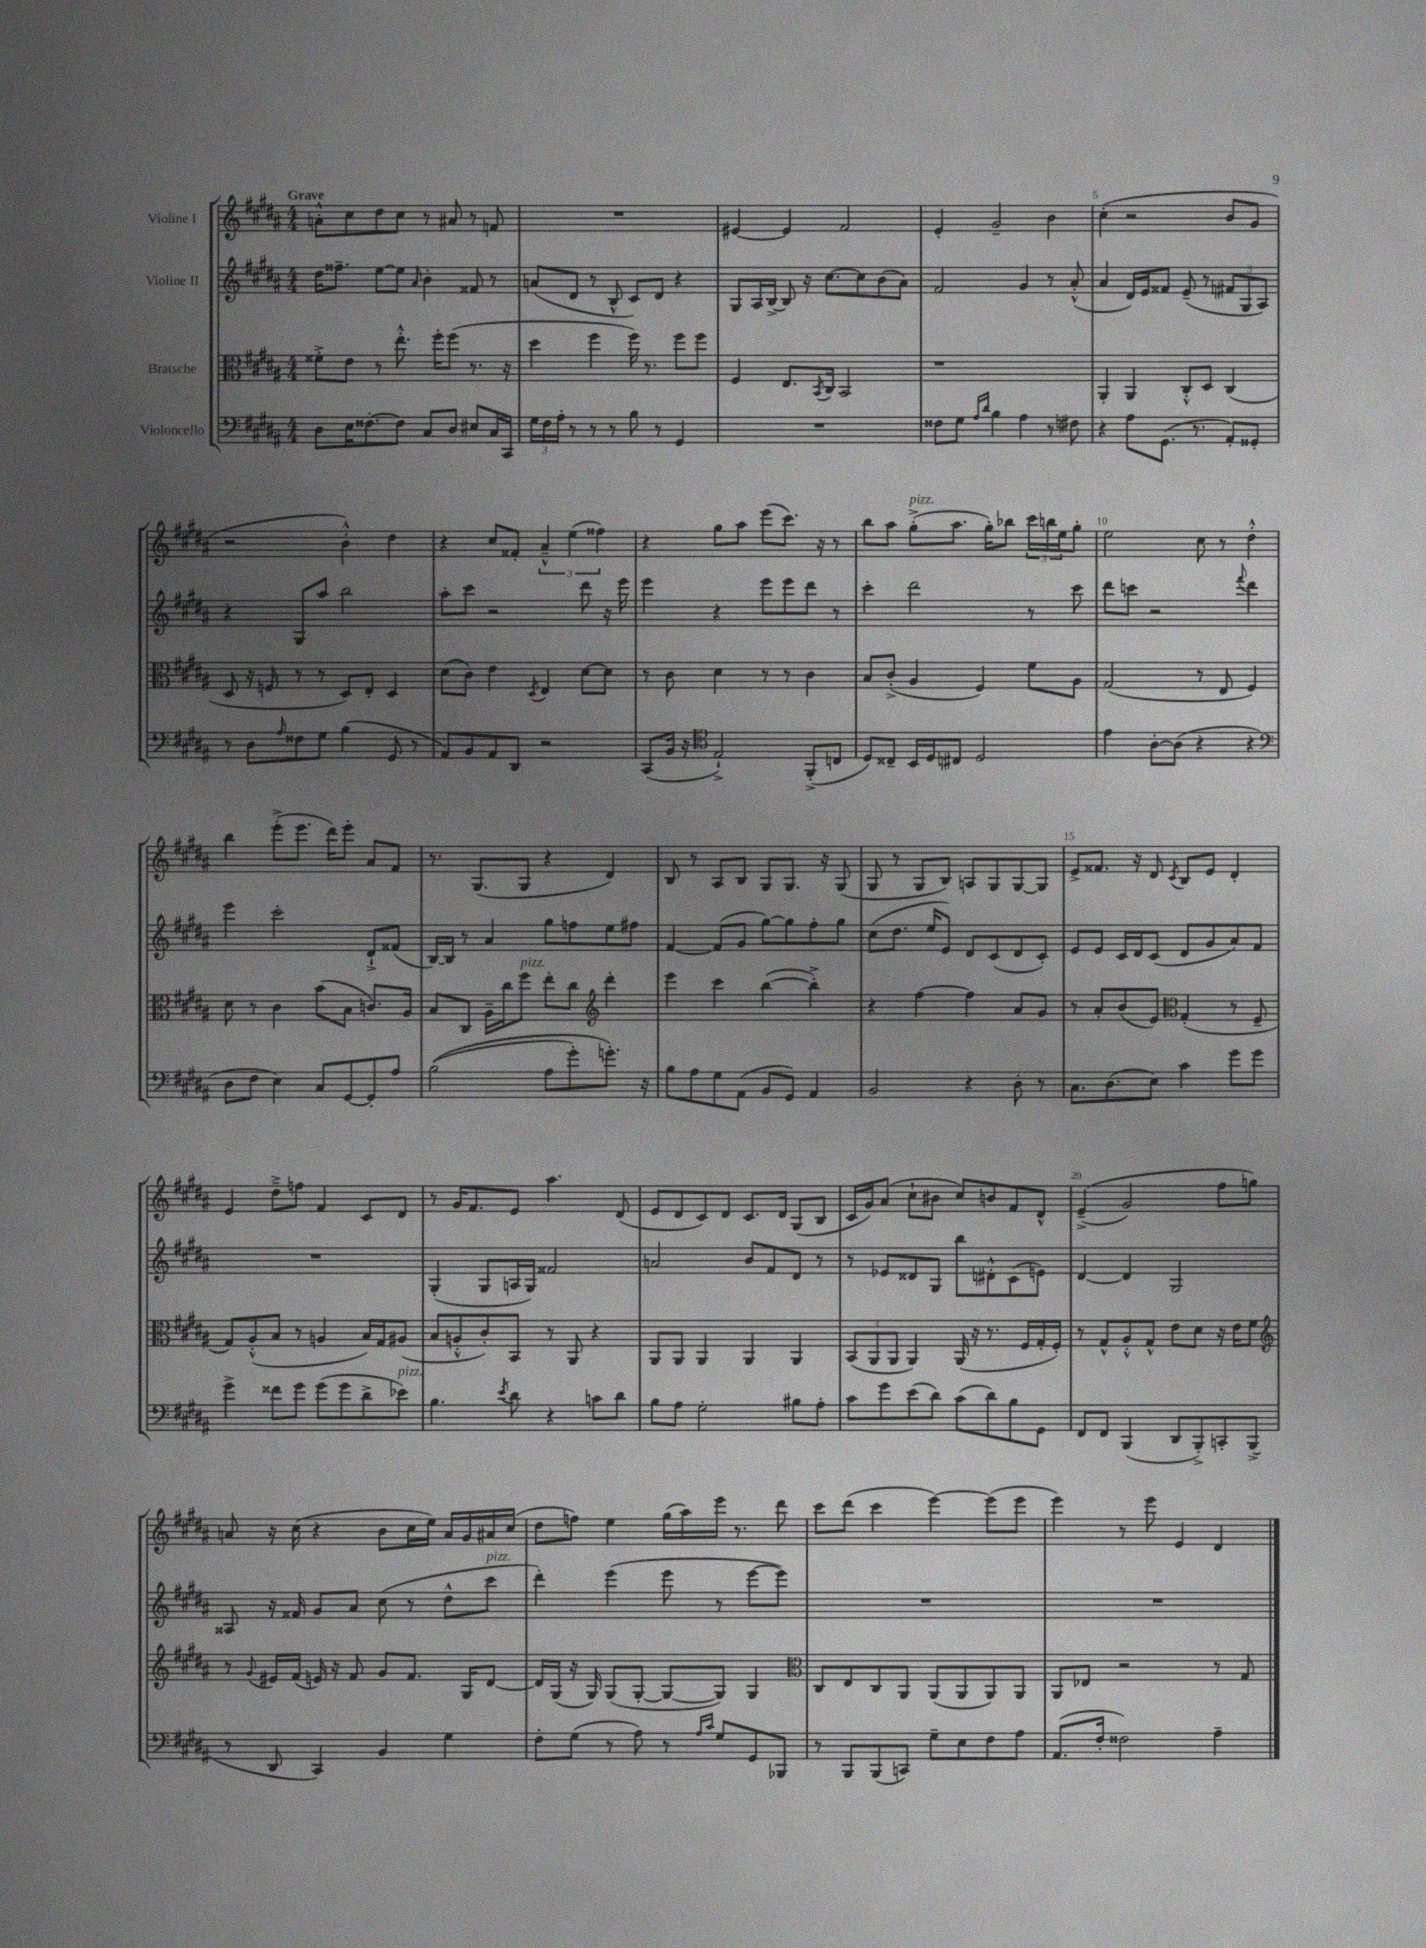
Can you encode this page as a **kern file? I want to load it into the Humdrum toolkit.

**kern	**kern	**kern	**kern
*staff4	*staff3	*staff2	*staff1
*clefF4	*clefC3	*clefG2	*clefG2
*k[f#c#g#d#a#]	*k[f#c#g#d#a#]	*k[f#c#g#d#a#]	*k[f#c#g#d#a#]
*M4/4	*M4/4	*M4/4	*M4/4
8D#	8f##'^	16dd#	8a'^^
.	.	8.ff##~	.
16E	8e	.	8cc#
[8.F##'	.	.	.
.	8r	[8ee	8dd#
8F##]	8.ee'^^	8ee]	8cc#
.	.	16qqa#	.
8C#	.	4b'	8r
.	16ff#'	.	.
8D#	(8ff#	.	8a#
8E#	8.r	8f##	8r
16C#	.	8r	8f
16CC#	16r	.	.
=	=	=	=
24G#	4dd#	(8a	1r
24F#	.	.	.
24A#'	.	.	.
8r	.	8d#	.
8r	4ff#	8r	.
8r	.	8B^^	.
8B	16ff#)	8c#)	.
.	8.r	.	.
8r	.	8d#	.
4GG#	8ff#	4r	.
.	8ff#	.	.
=	=	=	=
1r	4F#	8G#	[4e#
.	.	16A#	.
.	.	[16B^	.
.	8.E	8B]	4e#]
.	.	16r	.
.	8qBB	.	.
.	16C#	[8.cc#	.
.	2BB	.	2f#
.	.	8cc#]	.
.	.	(8b	.
.	.	8a#)	.
=	=	=	=
8F##	1r	2f#	4e'
8G#	.	.	.
16qqA#	.	.	.
16qqd#	.	.	.
4B	.	.	2g#~
4A#	.	4g#	.
8r	.	8r	4b
8F#	.	(8a#'^^	.
=	=	=	=
4r	4AA#'	4a#	(4cc#'
8A#	4AA#	16d#)	2r
.	.	16e	.
(8.GG#	.	8f##	.
.	8C#'^^	(8e~	.
8.r	.	.	.
.	8D#	8r	.
8AA#')	(4C#	12f#	8b
.	.	12G#	.
8GG##'	.	.	8g#
.	.	12A#)	.
=	=	=	=
8r	8D#	4r	2r
8D#	16r	.	.
.	16F	.	.
16qqA#	.	.	.
8F##	8r	8G#	.
8G#	8r	8aa#	.
(4B	8D#)	2bb	4b'^^)
.	8E'	.	.
8GG#	4D#	.	4dd#
8r	.	.	.
=	=	=	=
8AA#)	(8d#	8aa#'	4r
8BB	8c#)	8ccc#	.
8AA#	4e	2r	8cc#
8DD#	.	.	8f##'
.	8qD#	.	.
2r	4E	.	6a#~^^
.	.	.	(6ee
.	[8d#	8ddd#	.
.	.	.	6ff##)
.	8d#]	16r	.
.	.	16eee	.
=	=	=	=
(8CC#	8r	4eee	4r
16BB	8c#	.	.
16r	.	.	.
*clefC4	*	*	*
2E`^)	4d#	4r	8gg#
.	.	.	8aa#
.	8r	8eee	(8eee
.	8r	8eee	8.ccc#)
(8FF#'^	4c#	8ddd#	.
.	.	.	16r
8C	.	8r	8r
=	=	=	=
8D#)	8B	4ccc#'	8bb
8C##~	(8c#'^	.	8aa#
16BB	4A#	2ddd#	(8gg#'^
16D#	.	.	.
8C#	.	.	8.aa#
2D#	4F#)	.	.
.	.	.	16gg#')
.	.	.	8bb-
.	8f#	8r	24ccc#
.	.	.	24bb
.	.	.	24ee
.	8A#	8ccc#	8gg#'
=	=	=	=
4e	(2G#	8ddd#	2ee
.	.	8ccc	.
[8A#'	.	2r	.
(8A#]	.	.	.
4r	8r	.	8cc#
.	8E	.	8r
.	.	8qqfff#	.
4r	4F#)	4ddd#	4dd#'^^
=	=	=	=
*clefF4	*	*	*
8D#	8d#	4eee	4bb
8F#	8r	.	.
4E)	4c#	2ccc#'	(8eee'^
.	.	.	8.eee
8C#	(8b	.	.
.	.	.	16ddd#)
[8GG#	8B	.	8eee'
8GG#']	8.c)	8d#`^	8a#
8A#	.	(8f##	8f#
.	16A#	.	.
=	=	=	=
&((2B	8B	[16B)	8.r
.	.	16B]	.
.	8C#	8r	.
.	.	.	(8.G#
.	16A#~	4a#	.
.	16cc#	.	.
.	8ff#	.	8G#
8A#	8ee'	8gg#	4r
8g#')	8cc#	8ff	.
*	*clefG2	*	*
8.g'&)	4ddd#'	8ee	4d#)
.	.	8ff#	.
16r	.	.	.
=	=	=	=
8B	4eee	[4f#	8B
8A#	.	.	8r
8G#	4ccc#	(8f#]	8A#
(8AA#	.	8g#	8B
8BB	([4bb	[8gg#)	8G#
8GG#)	.	8gg#]	8.G#
4AA#	4bb'^])	8ff#'	.
.	.	.	16r
.	.	8gg#	(8G#
=	=	=	=
2BB	4r	(8cc#	8G#
.	.	8.dd#	8r
.	[4ff#	.	8G#
.	.	16ee	.
.	.	8e)	8B)
4r	4ff#]	8d#	8A
.	.	(8c#	8G#
8D#'	8a#	8d#	[8G#
8r	8g#	8c#')	8G#]
=	=	=	=
8.C#	8r	8e	8e^
.	8a#'	8e	8.f##
(8.D#	.	.	.
.	(8b	16c#	.
.	.	16d#	16r
8E)	8e)	(8c#	8d#
*	*clefC3	*	*
.	.	.	8qc#
4c#	(4G#'	8d#	8B
.	.	8g#	8e
8g#	8r	8a#)	4d#'
8g#	8F#~	8f#	.
=	=	=	=
4g#^	8G#)	1r	4e
.	(8A#'^^	.	.
8f##	8B	.	8dd#~^
8g#	8r	.	8ff
(8g#	4A	.	4f#
8g#	.	.	.
8d#^	16B)	.	8c#
.	16G#	.	.
8e-)	(8A#	.	8d#
=	=	=	=
4.B	8B	(4G#'	8r
.	8A'^^	.	16g#
.	.	.	8.f#
.	8c#')	8G#	.
8qe	.	.	.
8d#	8BB	16A	8e
.	.	16G#)	.
4r	8r	2f##	4.aa#
.	8AA#	.	.
8c	4r	.	.
8d#	.	.	(8d#
=	=	=	=
8B	8AA#	2a	8e
8A#	8AA#	.	8d#
2G#'	4AA#	.	8c#)
.	.	.	8d#
.	4AA#	8b	8.c#
.	.	8f#	.
.	.	.	16d#
8B#	4AA#	8d#	(8G#
8A#'	.	8r	8B
=	=	=	=
8c#	(12BB	8r	16c#
.	.	.	16g#)
.	12AA#	.	.
8g#	.	8e-	(8a#
.	12AA#	.	.
(8e	4AA#)	8d##	8cc#`
8d#)	.	8G#	8b#
(8c#	(16AA#	8bb	8cc#)
.	16r	.	.
8d#)	8.r	8d#'^^	8b
8B	.	(8c#	8f#
.	16F#	.	.
8GG#	16G#'	8e)	8d#^^
.	16F#')	.	.
=	=	=	=
8FF#	8r	[4d#	&((4e~^
8FF#	8G#^^	.	.
(4BBB	8A#'^^	4d#]	2g#)
.	8G#^^	.	.
8DD#	8e	2G#	.
8BBB'^)	8d#	.	.
8CC'	16r	.	8ff#
.	16e	.	.
(8BBB^	8f#	.	8gg&)
=	=	=	=
*	*clefG2	*	*
8r	8r	8A##	8a
.	8qqg#	.	.
8DD#	16e#	16r	16r
.	(16f#	16f##	(16cc#
4CC#)	16e)	8g#	4r
.	16r	.	.
.	8f#	8a#	.
4BB	8g#	(8cc#	8b
.	8.f#	8r	16cc#
.	.	.	16ee)
4G#	.	8dd#^^	16a
.	16G#	.	16g#
.	[8d#	8ccc#	16a#
.	.	.	(16cc#
=	=	=	=
8F#'	16d#]	4ddd#')	8dd#
.	(16G#	.	.
(8G#	16r	.	8ff)
.	16G#)	.	.
8r	(8G#	(4eee	4ee
8A#)	[8G#'	.	.
8r	8G#_	8eee	(16gg#
.	.	.	16aa#)
16qqA#	.	.	.
16qqc#	.	.	.
8G#	8G#])	8r	16eee
.	.	.	8.r
8GG#	4G#	[8eee	.
8BBB-	.	8eee])	8ddd#
=	=	=	=
*	*clefC3	*	*
8r	8C#	1r	8ccc#
8BBB	8E	.	(8ddd#
(8BBB	8C#	.	4ccc#
8CC)	8AA#	.	.
8G#~	(8AA#	.	[4eee)
8E	8AA#	.	.
8F#	8AA#)	.	(8eee]
8A#	8AA#	.	8eee
=	=	=	=
(8.AA#	8AA#	1r	4eee)
.	8E-	.	.
16F#'	.	.	.
2F##)	2r	.	8r
.	.	.	8eee
.	.	.	4e
4A#~	8r	.	4d#
.	8G#	.	.
==	==	==	==
*-	*-	*-	*-
